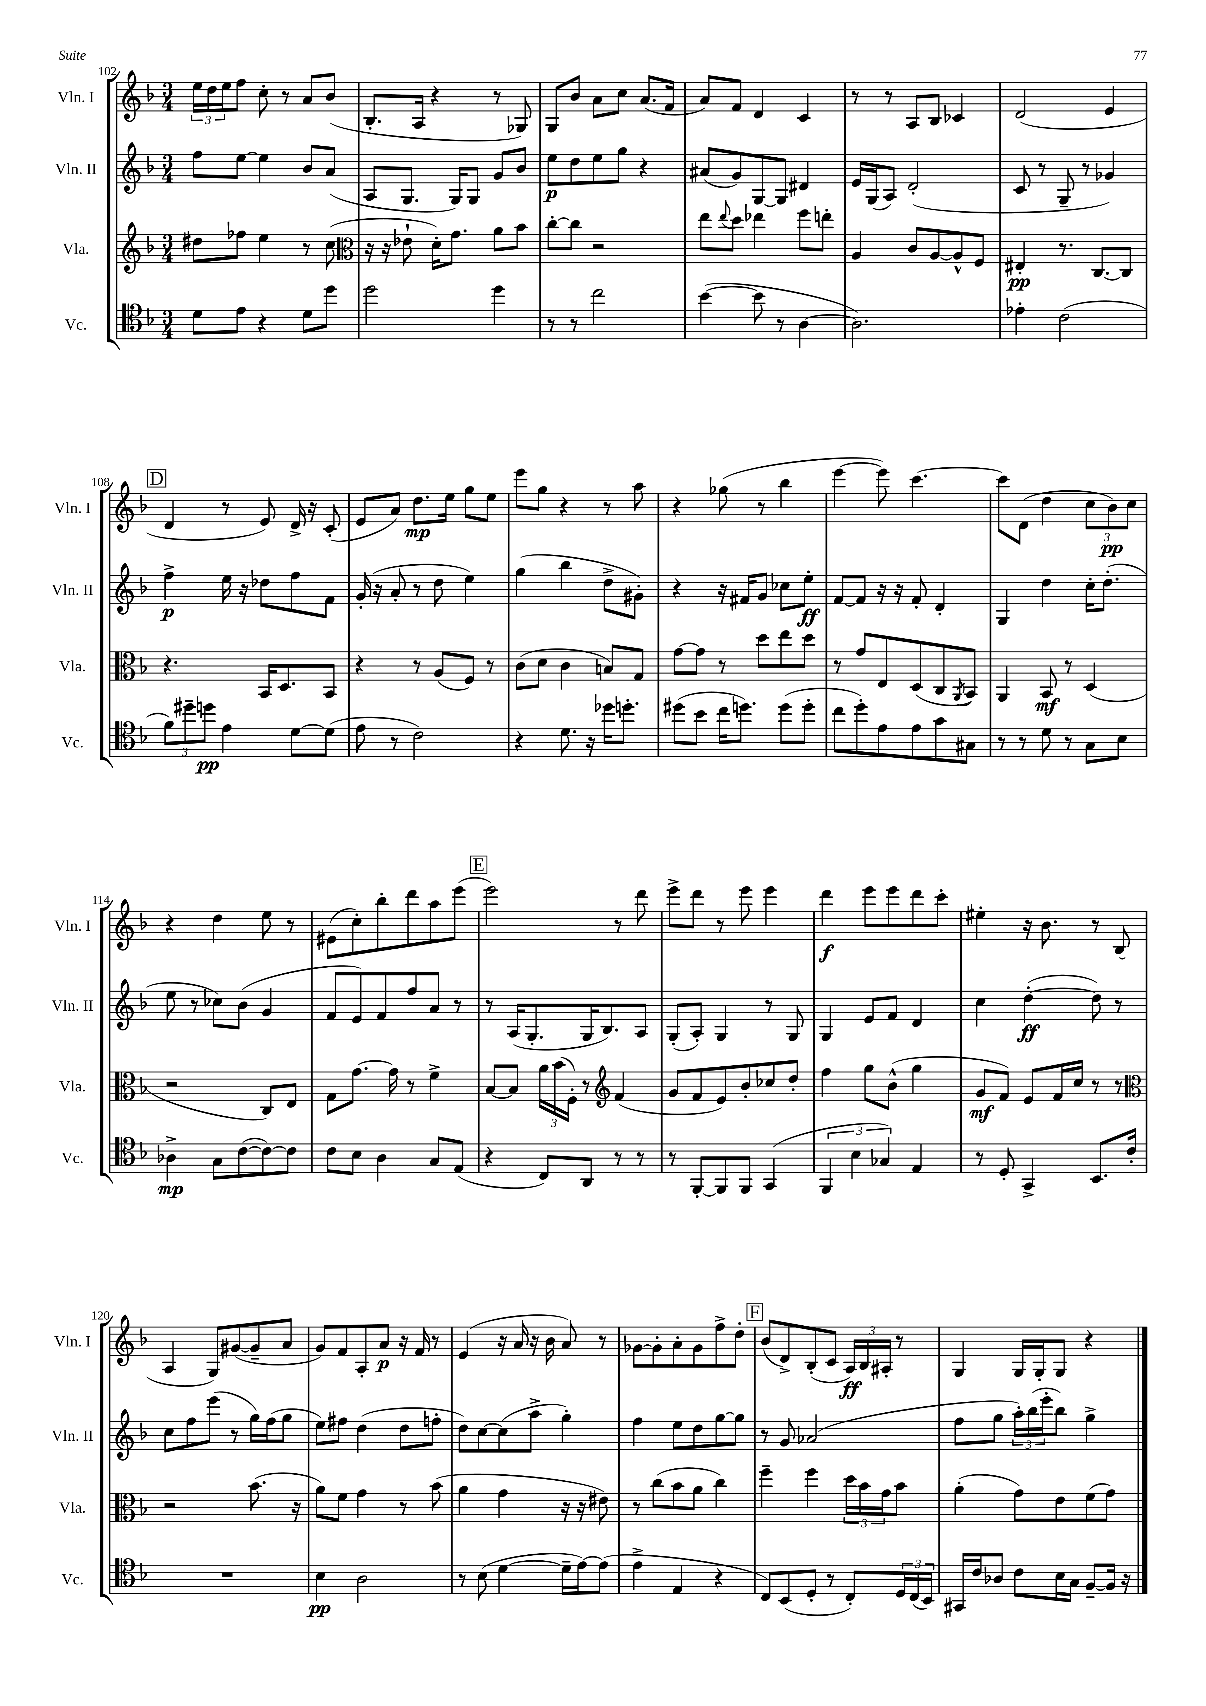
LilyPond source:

<<
\new StaffGroup <<
\new Staff = "s0" \with { instrumentName = "Vln. I" shortInstrumentName = "Vln. I" } {
    \clef treble \key f \major \numericTimeSignature \time 3/4
    \tuplet 3/2 { e''16 d''16 e''16 } f''8 c''8-. r8 a'8 bes'8( |
    bes8.-. a16 r4 r8 ges8) |
    g8 bes'8 a'8 c''8 a'8.( f'16 |
    a'8) f'8 d'4 c'4 |
    r8 r8 a8 bes8 ces'4 |
    d'2( e'4 |
    \mark \markup { \box "D" } d'4 r8 e'8) d'16-> r16 c'8-.( |
    e'8 a'8) d''8.\mp e''16 g''8 e''8 |
    e'''8 g''8 r4 r8 a''8 |
    r4 ges''8( r8 bes''4 |
    e'''4~ e'''8) c'''4.~ |
    c'''8 d'8( d''4 \tuplet 3/2 { c''8 bes'8\pp) c''8 } |
    r4 d''4 e''8 r8 |
    eis'8( c''8-.) bes''8-. d'''8 a''8 e'''8( |
    \mark \markup { \box "E" } e'''2) r8 d'''8 |
    e'''8-> d'''8 r8 e'''8 e'''4 |
    d'''4\f e'''8 e'''8 d'''8 c'''8-. |
    eis''4-. r16 bes'8. r8 bes8( |
    a4 g8) gis'8~( gis'8-- a'8 |
    g'8) f'8 a8-. a'8\p r16 f'16 r8 |
    e'4( r16 a'16 r16 bes'16 a'8) r8 |
    ges'8~ ges'8-. a'8-. ges'8 f''8-> d''8-. |
    \mark \markup { \box "F" } bes'8( d'8->) bes8-.( c'8 \tuplet 3/2 { a16\ff) bes16 ais16-. } r8 |
    g4 g16 g16-. g8 r4 \bar "|." |
}
\new Staff = "s1" \with { instrumentName = "Vln. II" shortInstrumentName = "Vln. II" } {
    \clef treble \key f \major \numericTimeSignature \time 3/4
    f''8 e''8~ e''4 bes'8 a'8( |
    a8 g8. g16) g8 g'8 bes'8 |
    e''8\p d''8 e''8 g''8 r4 |
    ais'8( g'8) g8~ g8 dis'4 |
    e'16 g16( a8) d'2-.( |
    c'8 r8 g8-- r8 ges'4) |
    \mark \markup { \box "D" } f''4->\p e''16 r16 des''8 f''8 f'8 |
    g'16-.( r16 a'8-. r8 d''8 e''4) |
    g''4( bes''4 d''8-> gis'8-.) |
    r4 r16 fis'16 g'8 ces''8 e''8-.\ff |
    f'8~ f'8 r16 r16 f'8-. d'4-. |
    g4 d''4 c''16-. d''8.-.( |
    e''8 r8 ces''8) bes'8( g'4 |
    f'8 e'8) f'8 f''8 a'8 r8 |
    \mark \markup { \box "E" } r8 a16( g8.-. g16 bes8.) a8 |
    g8-.( a8-.) g4 r8 g8 |
    g4 e'8 f'8 d'4 |
    c''4 d''4~-.\ff( d''8) r8 |
    c''8 f''8 e'''8( r8 g''16) f''16( g''8 |
    e''8) fis''8 d''4( d''8 f''8-. |
    d''8) c''8~ c''8( a''8-> g''4-.) |
    f''4 e''8 d''8 g''8~ g''8 |
    \mark \markup { \box "F" } r8 g'8 aes'2( |
    f''8 g''8 \tuplet 3/2 { a''16-.) bes''16( e'''16-. } bes''8) g''4-> \bar "|." |
}
\new Staff = "s2" \with { instrumentName = "Vla." shortInstrumentName = "Vla." } {
    \clef treble \key f \major \numericTimeSignature \time 3/4
    dis''8 fes''8 e''4 r8 c''8( |
    \clef alto r16 r16 ees'8-! d'16-.) g'8. a'8 bes'8 |
    c''8~-. c''8 r2 |
    e''8 \appoggiatura { e''8 } d''8 ees''4 f''8 e''8-. |
    a4 c'8 a8~ a8-^ f8 |
    eis4-.\pp r8. c8.~ c8 |
    \mark \markup { \box "D" } r4. bes,16 d8. bes,8 |
    r4 r8 a8( f8) r8 |
    c'8( d'8 c'4 b8) g8 |
    g'8~ g'8 r8 d''8 e''8 d''8 |
    r8 g'8 e8 d8( c8 \acciaccatura { a,8 } bes,8) |
    a,4 bes,8\mf r8 d4( |
    r2 c8) e8 |
    g8 g'8.~ g'16 r8 f'4-> |
    \mark \markup { \box "E" } bes8~ bes8 \tuplet 3/2 { a'16 bes'16( f16-.) } r8 \clef treble f'4( |
    g'8 f'8 e'8) bes'8-. ces''8 d''8-. |
    f''4 g''8 bes'8-^( g''4 |
    g'8\mf f'8) e'8 f'16 c''16 r8 r8 |
    \clef alto r2 bes'8.( r16 |
    a'8) f'8 g'4 r8 bes'8( |
    a'4 g'4 r16 r16 eis'8) |
    r8 c''8( bes'8 a'8 c''4) |
    \mark \markup { \box "F" } f''4-- f''4 \tuplet 3/2 { d''16 bes'16 g'16 } bes'8 |
    a'4-.( g'8) e'8 f'8( g'8) \bar "|." |
}
\new Staff = "s3" \with { instrumentName = "Vc." shortInstrumentName = "Vc." } {
    \clef tenor \key f \major \numericTimeSignature \time 3/4
    d'8 e'8 r4 d'8 d''8 |
    d''2 d''4 |
    r8 r8 c''2 |
    bes'4~( bes'8 r8 a4~ |
    a2.) |
    ees'4-. c'2( |
    \mark \markup { \box "D" } \tuplet 3/2 { f'8) dis''8-- d''8\pp } e'4 d'8~ d'8( |
    e'8 r8 c'2) |
    r4 d'8. r16 des''16 d''8.-. |
    dis''8( bes'8 c''16 d''8.) d''8( d''8-. |
    c''8 d''8-.) e'8 e'8 g'8 gis8 |
    r8 r8 d'8 r8 g8 bes8 |
    aes4->\mp g8 c'8~( c'8~) c'8 |
    c'8 bes8 a4 g8 e8( |
    \mark \markup { \box "E" } r4 c8) a,8 r8 r8 |
    r8 f,8~-. f,8 f,8 g,4( |
    \tuplet 3/2 { f,4 bes4 ges4) } e4 |
    r8 d8-. g,4-> bes,8. c'16-. |
    R2. |
    bes4\pp a2 |
    r8 bes8( d'4~ d'16-- e'16~) e'8( |
    e'4-> e4 r4 |
    \mark \markup { \box "F" } c8) bes,8( d8-. r8 c8-.) \tuplet 3/2 { d16 c16( bes,16) } |
    gis,16 c'16 aes8 c'8 bes16 g16 f8~-- f16 r16 \bar "|." |
}
>>
>>
\layout { \context { \Score currentBarNumber = #102 } }
